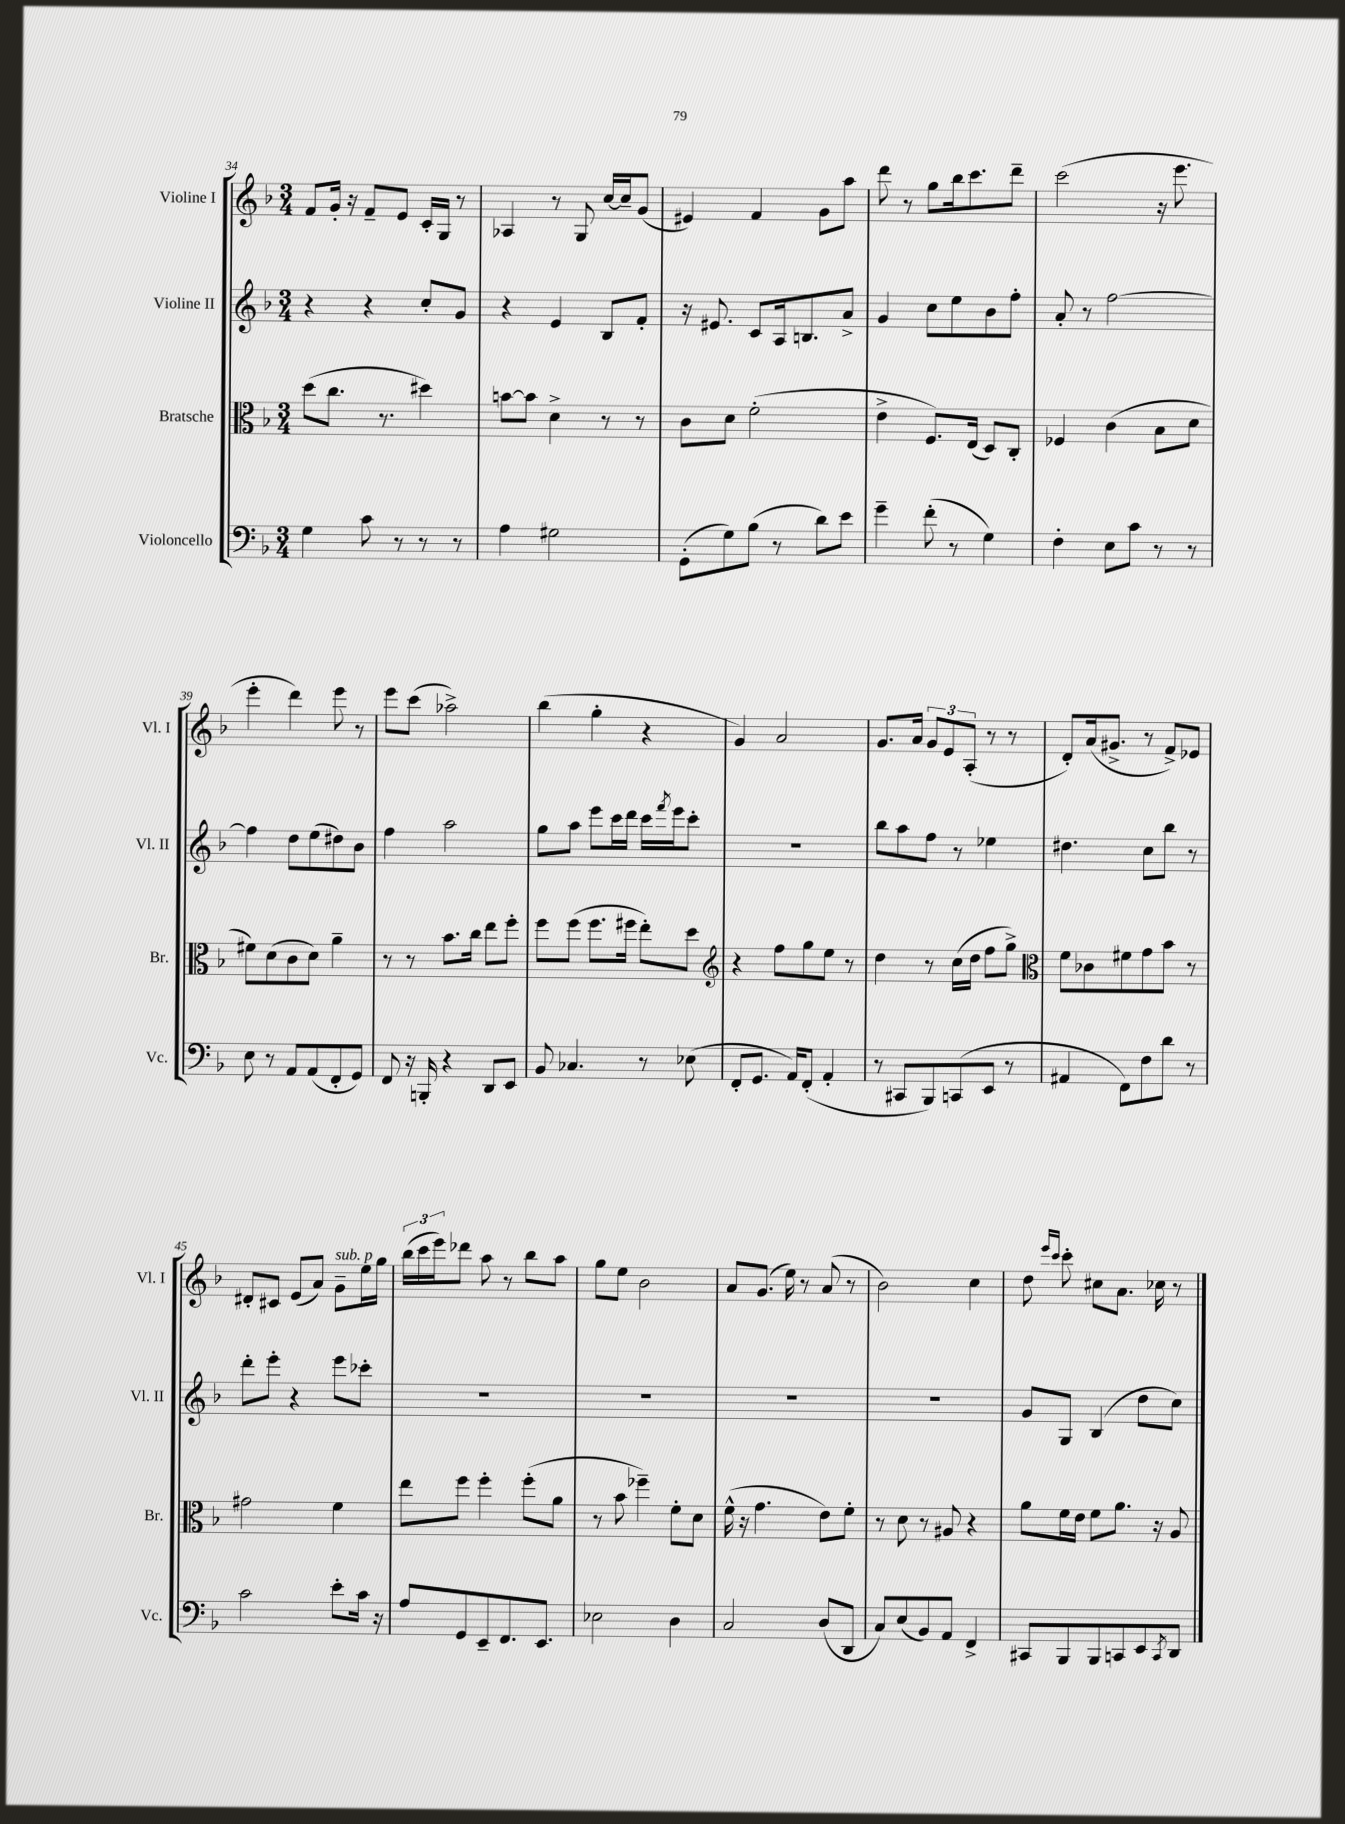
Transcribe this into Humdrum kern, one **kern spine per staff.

**kern	**kern	**kern	**kern
*part4	*part3	*part2	*part1
*staff4	*staff3	*staff2	*staff1
*I"Violoncello	*I"Bratsche	*I"Violine II	*I"Violine I
*I'Vc.	*I'Br.	*I'Vl. II	*I'Vl. I
*clefF4	*clefC3	*clefG2	*clefG2
*k[b-]	*k[b-]	*k[b-]	*k[b-]
*M3/4	*M3/4	*M3/4	*M3/4
=34	=34	=34	=34
4G\	(8dd\L	4r	8f/L
.	8.cc\J	.	16g'/Jk
.	.	.	16r
8c\	.	4r	8f~/L
.	8.r	.	.
8r	.	.	8e/J
8r	4dd#X\)	8cc'/L	16c'/LL
.	.	.	16G/JJ
8r	.	8g/J	8r
=35	=35	=35	=35
4A\	[8bn\L	4r	4A-X/
.	8b\J]	.	.
2G#X\	4d^\	4e/	8r
.	.	.	8G/
.	8r	8B-/L	[16cc/LL
.	.	.	16cc~/J]
.	8r	8f'/J	(8g/J
=36	=36	=36	=36
(8GG'\L	8c\L	16r	4e#X/)
.	.	8.e#X/	.
8G\)	8d\J	.	.
(8B-\J	(2f'\	8c/L	4f/
8r	.	16A/k	.
.	.	8.Bn/	.
8d\L)	.	.	8g\L
8e\J	.	8a^/J	8aa\J
=37	=37	=37	=37
4g~\	4e^\	4g/	8ddd\
.	.	.	8r
(8f'\	8.F/L)	8cc\L	8gg\L
8r	.	8ee\	16bb-\k
.	(16E/Jk	.	8.ccc\
4G\)	8D/L)	8b-\	.
.	8C'/J	8ff'\J	8ddd~\J
=38	=38	=38	=38
4F'\	4F-X/	8a'/	(2ccc\
.	.	8r	.
8E\L	(4c\	[2ff\	.
8c\J	.	.	.
8r	8B-\L	.	16r
.	.	.	8.eee\
8r	8d\J	.	.
!!LO:LB:g=z
=39	=39	=39	=39
8E\	8f#X\L)	4ff\]	4eee'\
8r	(8d\	.	.
8AA/L	8c\	8dd\L	4ddd\)
(8AA/	8d\J)	(8ee\	.
8FF'/	4a~\	8dd#X\)	8eee\
8GG/J)	.	8b-\J	8r
=40	=40	=40	=40
8FF/	8r	4ff\	8eee\L
16r	8r	.	(8ccc\J
16BBBn'/	.	.	.
4r	8.b-\L	2aa\	2aa-X^\)
.	16cc\Jk	.	.
8DD/L	8ee\L	.	.
8EE/J	8ff'\J	.	.
=41	=41	=41	=41
8BB-/	8ff\L	8gg\L	(4bb-\
4.C-X/	(8ff\J	8aa\J	.
.	8.ff\L	8eee\L	4gg'\
.	.	16ccc\L	.
.	16ff#X\Jk	16ddd\JJ	.
8r	8ee'\L)	16ccc\LL	4r
.	.	8qfff/	.
.	.	16eee\J	.
(8E-X\	8dd\J	8ccc'\J	.
=42	=42	=42	=42
*	*clefG2	*	*
8FF'/L	4r	2.r	4g/)
8.GG/J	.	.	.
.	8ff\L	.	2a/
16AA/KL)	.	.	.
(8FF'/J	8gg\	.	.
4AA'/	8ee\J	.	.
.	8r	.	.
=43	=43	=43	=43
8r	4dd\	8bb-\L	8.g/L
8CC#X/L	.	8aa\	.
.	.	.	16a/Jk
8BBB-/)	8r	8ff\J	12g/L
.	.	.	12e/
(8CCn/	(16cc\LL	8r	.
.	.	.	(12A'/J
.	16dd\JJ	.	.
8EE/J	8ff\L	4ee-X\	8r
8r	8gg^\J)	.	8r
=44	=44	=44	=44
*	*clefC3	*	*
4AA#X/	8f\L	4.dd#X\	8d'/L)
.	8c-X\	.	(16a/k
.	.	.	8.g#X^/J
8FF\L)	8f#X\	.	.
8F\	8g\	8cc\L	8r
8d\J	8b-\J	8bb-\J	8f^/L)
8r	8r	8r	8e-X/J
!!LO:LB:g=z
=45	=45	=45	=45
2c\	2g#X\	8ddd'\L	8d#X'/L
.	.	8eee'\J	8c#X/J
.	.	4r	(8e/L
.	.	.	8a/J)
!	!	!	!LO:TX:a:i:t=sub. p
8e'\L	4f\	8eee\L	8g~\L
16c\Jk	.	8ccc-X'\J	16ee\L
16r	.	.	16gg\JJ
=46	=46	=46	=46
8A/L	8ee\L	2.r	(24bb-\LL
.	.	.	24ccc\
.	.	.	24eee\J)
8GG/	8ff\J	.	8ddd-X\J
8EE~/	4ff'\	.	8aa\
8.FF/	.	.	8r
.	(8ff'\L	.	8bb-\L
8.EE/J	.	.	.
.	8a\J	.	8aa\J
=47	=47	=47	=47
2E-X\	8r	2.r	8gg\L
.	8b-\	.	8ee\J
.	4ff-X~\)	.	2b-\
4D\	8f'\L	.	.
.	8d\J	.	.
=48	=48	=48	=48
2C/	(16f^^\	2.r	8a/L
.	16r	.	.
.	4.g\	.	(8.g/J
.	.	.	16ee\)
.	.	.	8r
(8D/L	8e\L)	.	(8a/
8DD/J	8f'\J	.	8r
=49	=49	=49	=49
8C/L)	8r	2.r	2b-\)
(8E/	8d\	.	.
8BB-/)	8r	.	.
8AA/J	8A#X/	.	.
4FF^/	4r	.	4cc\
=50	=50	=50	=50
8CC#X/L	8a\L	8g/L	8dd\
.	.	.	16qqeee/LL
.	.	.	16qqccc/JJ
8BBB-/	16f\L	8G/J	8ccc'\
.	16e\JJ	.	.
8BBB-/	8f\L	(4B-/	8cc#X\L
8CCn/	8.a\J	.	8.a\J
8EE/	.	8dd\L	.
.	16r	.	16cc-X\
8qCC/	.	.	.
8DD/J	8A/	8cc\J)	8r
==	==	==	==
*-	*-	*-	*-
